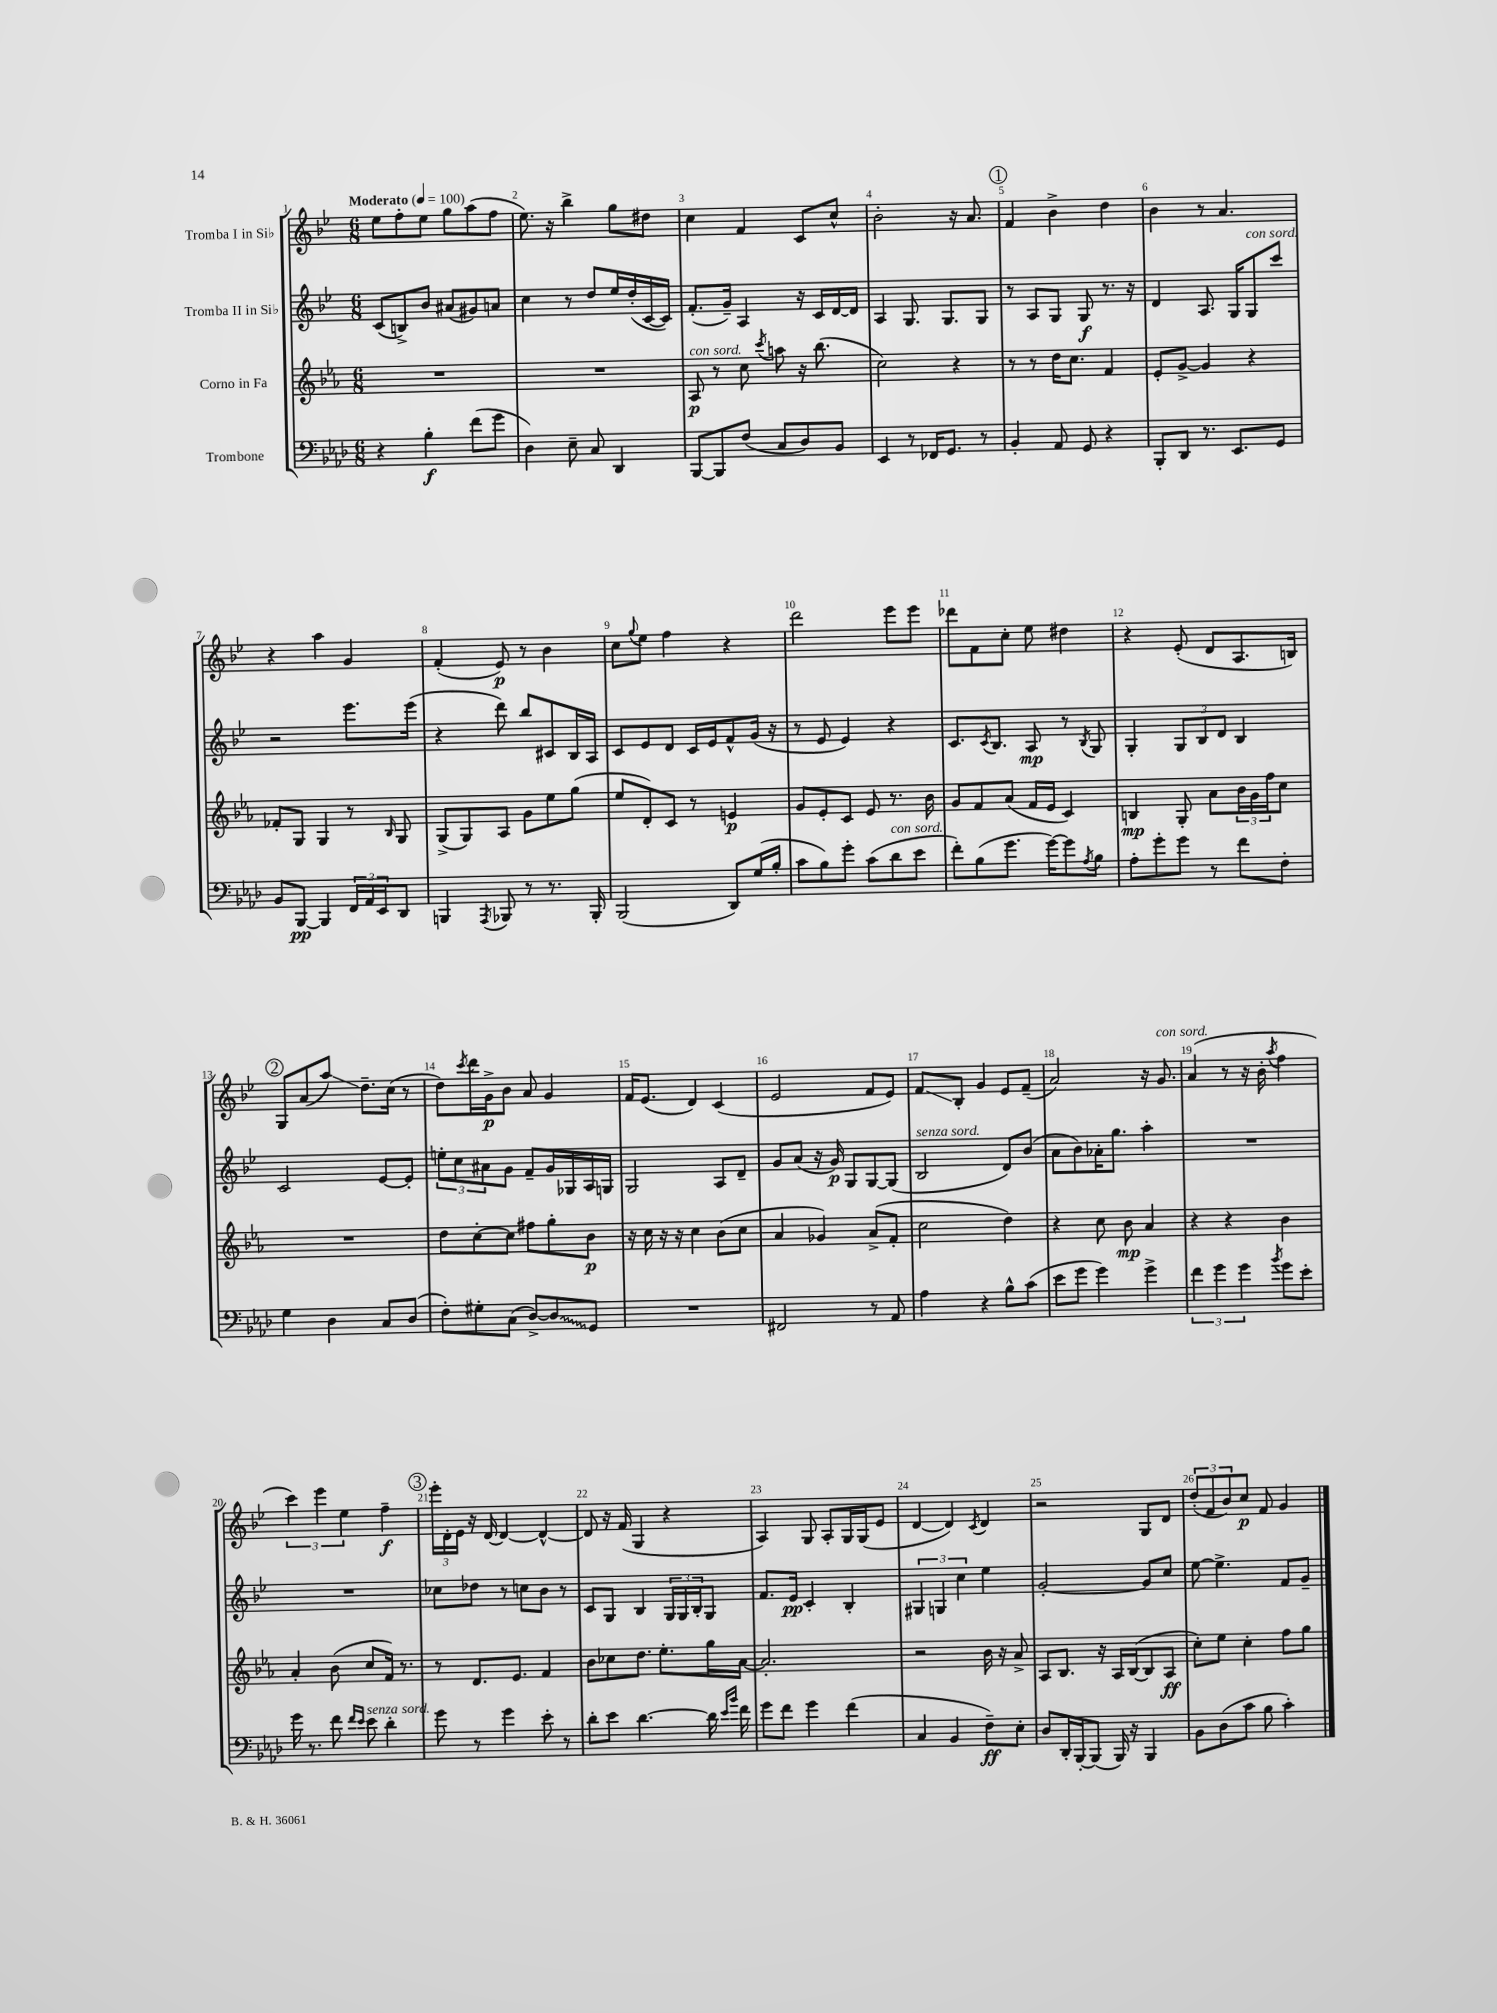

**kern	**kern	**kern	**kern
*staff4	*staff3	*staff2	*staff1
*clefF4	*clefG2	*clefG2	*clefG2
*k[b-e-a-d-]	*k[b-e-a-]	*k[b-e-]	*k[b-e-]
*M6/8	*M6/8	*M6/8	*M6/8
*MM100	*MM100	*MM100	*MM100
4r	2.r	(8c	8ee-
.	.	8B^)	8ff'
4B-'	.	8b-	8ee-
.	.	(8a#	8gg
(8f	.	8g#)	(8aa
8g	.	8a	8ff
=	=	=	=
4D-)	2.r	4cc	8.ee-)
.	.	.	16r
8E-~	.	8r	4bb-^
8C	.	8dd	.
4DD-	.	16ee-	8gg
.	.	(16dd'	.
.	.	[16c	8dd#
.	.	16c])	.
=	=	=	=
[8BBB-	8A-	(8.f'	4cc
8BBB-]	8r	.	.
.	.	16g~)	.
(8F	8cc	4A	4f
.	8qccc	.	.
8C	8aa	.	.
8D-)	16r	16r	8c
.	(8.bb-	16c	.
8BB-	.	[16d	8cc^^
.	.	16d]	.
=	=	=	=
4EE-	2cc)	4A	2b-'
8r	.	8.G	.
16FF-	.	.	.
8.GG	.	8.G	.
.	4r	.	16r
.	.	.	8.a
8r	.	8G	.
=	=	=	=
4BB-'	8r	8r	4f
.	8r	8A	.
8AA-	16dd	8G	4b-^
.	8.cc	.	.
8GG	.	8G	.
4r	4f	8.r	4dd
.	.	16r	.
=	=	=	=
8BBB-'	8e-'	4d	4b-
8DD-	[8g^	.	.
8.r	4g]	8.A	8r
.	.	.	4.a
8.EE-	.	16G	.
.	4r	8G	.
8GG	.	8ccc	.
=	=	=	=
8BB-	8f-'	2r	4r
[8BBB-	8G	.	.
4BBB-]	4G	.	4aa
24FF	8r	8.eee-	4g
24AA-	.	.	.
24EE-	.	.	.
.	16qqB-	.	.
8DD-	8G	.	.
.	.	(16eee-	.
=	=	=	=
4BBB	(8G^	4r	(4f'
.	8G)	.	.
8qAAA-	.	.	.
8BBB-	8A-	8ddd)	8e-)
8r	8g	8bb-	8r
8.r	8ee-	8c#	4b-
.	(8gg	16B-	.
16BBB-'	.	16A	.
=	=	=	=
(2BBB-	8ee-	8c	8cc
.	.	.	8qqgg
.	8d')	8e-	8ee-
.	8c	8d	4ff
.	8r	16c	.
.	.	16e-	.
8DD-)	4e	8f^^	4r
(16G	.	(16g	.
16B-'	.	16r	.
=	=	=	=
8c	8g	8r	2ddd
8B-)	8e-'	8e-	.
8g'	8c	4e-)	.
(8c	8e-	.	.
8d-	8.r	4r	8eee-
8e-	.	.	8eee-
.	16b-	.	.
=	=	=	=
8f')	8g	8.c	8ddd-
(8B-	8f	.	8f
.	.	8qc	.
.	.	8.B-	.
8.g	(8a-	.	8cc'
.	16f	8A	8ee-
[16g)	16e-	.	.
8g]	4c)	8r	4dd#
8qA-	.	8qB-	.
8B-	.	8G	.
=	=	=	=
8A-'	4B	4G'	4r
8g'	.	.	.
8g	8G'	12G	(8e-'
.	.	12B-	.
8r	8a-	.	8d
.	.	12d	.
8f	24b-	4B-	8.A
.	24g	.	.
.	24ff	.	.
8F'	8cc	.	.
.	.	.	16B)
=	=	=	=
4G	2.r	2c	8G
.	.	.	(8a
4D-	.	.	8aa)
.	.	.	8.dd~
8C	.	[8e-	.
.	.	.	(16cc
(8D-	.	8e-']	8r
=	=	=	=
8F')	8dd	12ee'	8dd)
.	.	12cc	.
.	.	.	8qccc
8G#'	[8cc'	.	16ddd
.	.	12a#	.
.	.	.	16g^
(8C	8cc]	8g	8b-
[8D-^)	8ff#	8f~	8a
8D-]	8gg'	16g	4g
.	.	16G-	.
8GG	8b-	16A	.
.	.	16G	.
=	=	=	=
2.r	16r	2G	16f
.	16cc	.	(8.e-
.	16r	.	.
.	16r	.	.
.	4cc	.	4d)
.	(8b-	8A	(4c
.	8cc	8d~	.
=	=	=	=
2FF#	4a-	8g	2e-
.	.	(8a	.
.	4g-)	16r	.
.	.	16g)	.
.	.	8G	.
8r	(8a-^	[8G	8f
8AA-	8f'	(8G]	8e-)
=	=	=	=
4A-	2cc	2B-	8f
.	.	.	8B-'
4r	.	.	4g
8B-^^	4dd)	8d)	8e-
(8c	.	(8b-	(8f~
=	=	=	=
8e-	4r	8a	2a)
8g	.	8b-)	.
4g)	8cc	16a-'	.
.	.	8.gg	.
.	8b-	.	.
4g^	4a-	4aa'	16r
.	.	.	8.g
=	=	=	=
6f	4r	2.r	(4a
6g	.	.	.
.	4r	.	8r
6g	.	.	.
.	.	.	16r
.	.	.	16b-'
8qb-	.	.	8qaa
8g	4b-	.	4ff
8e-'	.	.	.
=	=	=	=
16g	4a-'	2.r	6ccc)
8.r	.	.	.
.	.	.	6eee-
8f	(8b-	.	.
.	.	.	6ee-
16qqf	.	.	.
16qqe-	.	.	.
8e-	8cc	.	.
4d-'	16f)	.	4ff~
.	8.r	.	.
=	=	=	=
8g	8r	8cc-	24eee-'
.	.	.	24d'
.	.	.	24e-
8r	8.d	8dd-	16r
.	.	.	[16d
4g	.	8r	4d_
.	8.e-	.	.
.	.	8cc	.
8e-'	4f	8b-	4d^^_
8r	.	8r	.
=	=	=	=
8d-'	8b-	8c	8d]
8e-	8cc-	8G	16r
.	.	.	(16f
[4.d-	8.dd	4B-	4G
.	8.ee-'	.	.
.	.	24G	4r
.	.	24G	.
.	.	24B-'	.
16d-]	16gg	8G	.
16qqe-	.	.	.
16qqb-	.	.	.
16f	[16a-	.	.
=	=	=	=
8g	2.a-']	8.f	4A)
8f	.	.	.
.	.	16e-	.
4g	.	4c'	8G
.	.	.	8A'
(4f	.	4B-'	16G
.	.	.	(16G
.	.	.	8e-
=	=	=	=
4C	2r	6G#	[4d
.	.	6G	.
4BB-	.	.	4d])
.	.	6cc	.
.	.	.	8qc
8F~)	16b-	4ee-	4d
.	16r	.	.
8E-'	8a-^	.	.
=	=	=	=
8D-	8A-	[2g'	2r
16DD-'	8.B-	.	.
[16BBB-'	.	.	.
(8BBB-]	.	.	.
.	16r	.	.
16BBB-)	16A-	.	.
16r	([16B-	.	.
4BBB-	8B-]	8g]	8G
.	8A-	8cc	8d
=	=	=	=
8BB-	8cc')	[8ee-	(12dd'
.	.	.	12f
(8D-	8ee-	4.ee-^]	.
.	.	.	12b-)
8c	4cc'	.	8cc
8B-	.	.	8f
4c')	8ff	8f	4g
.	8gg	8g~	.
==	==	==	==
*-	*-	*-	*-
